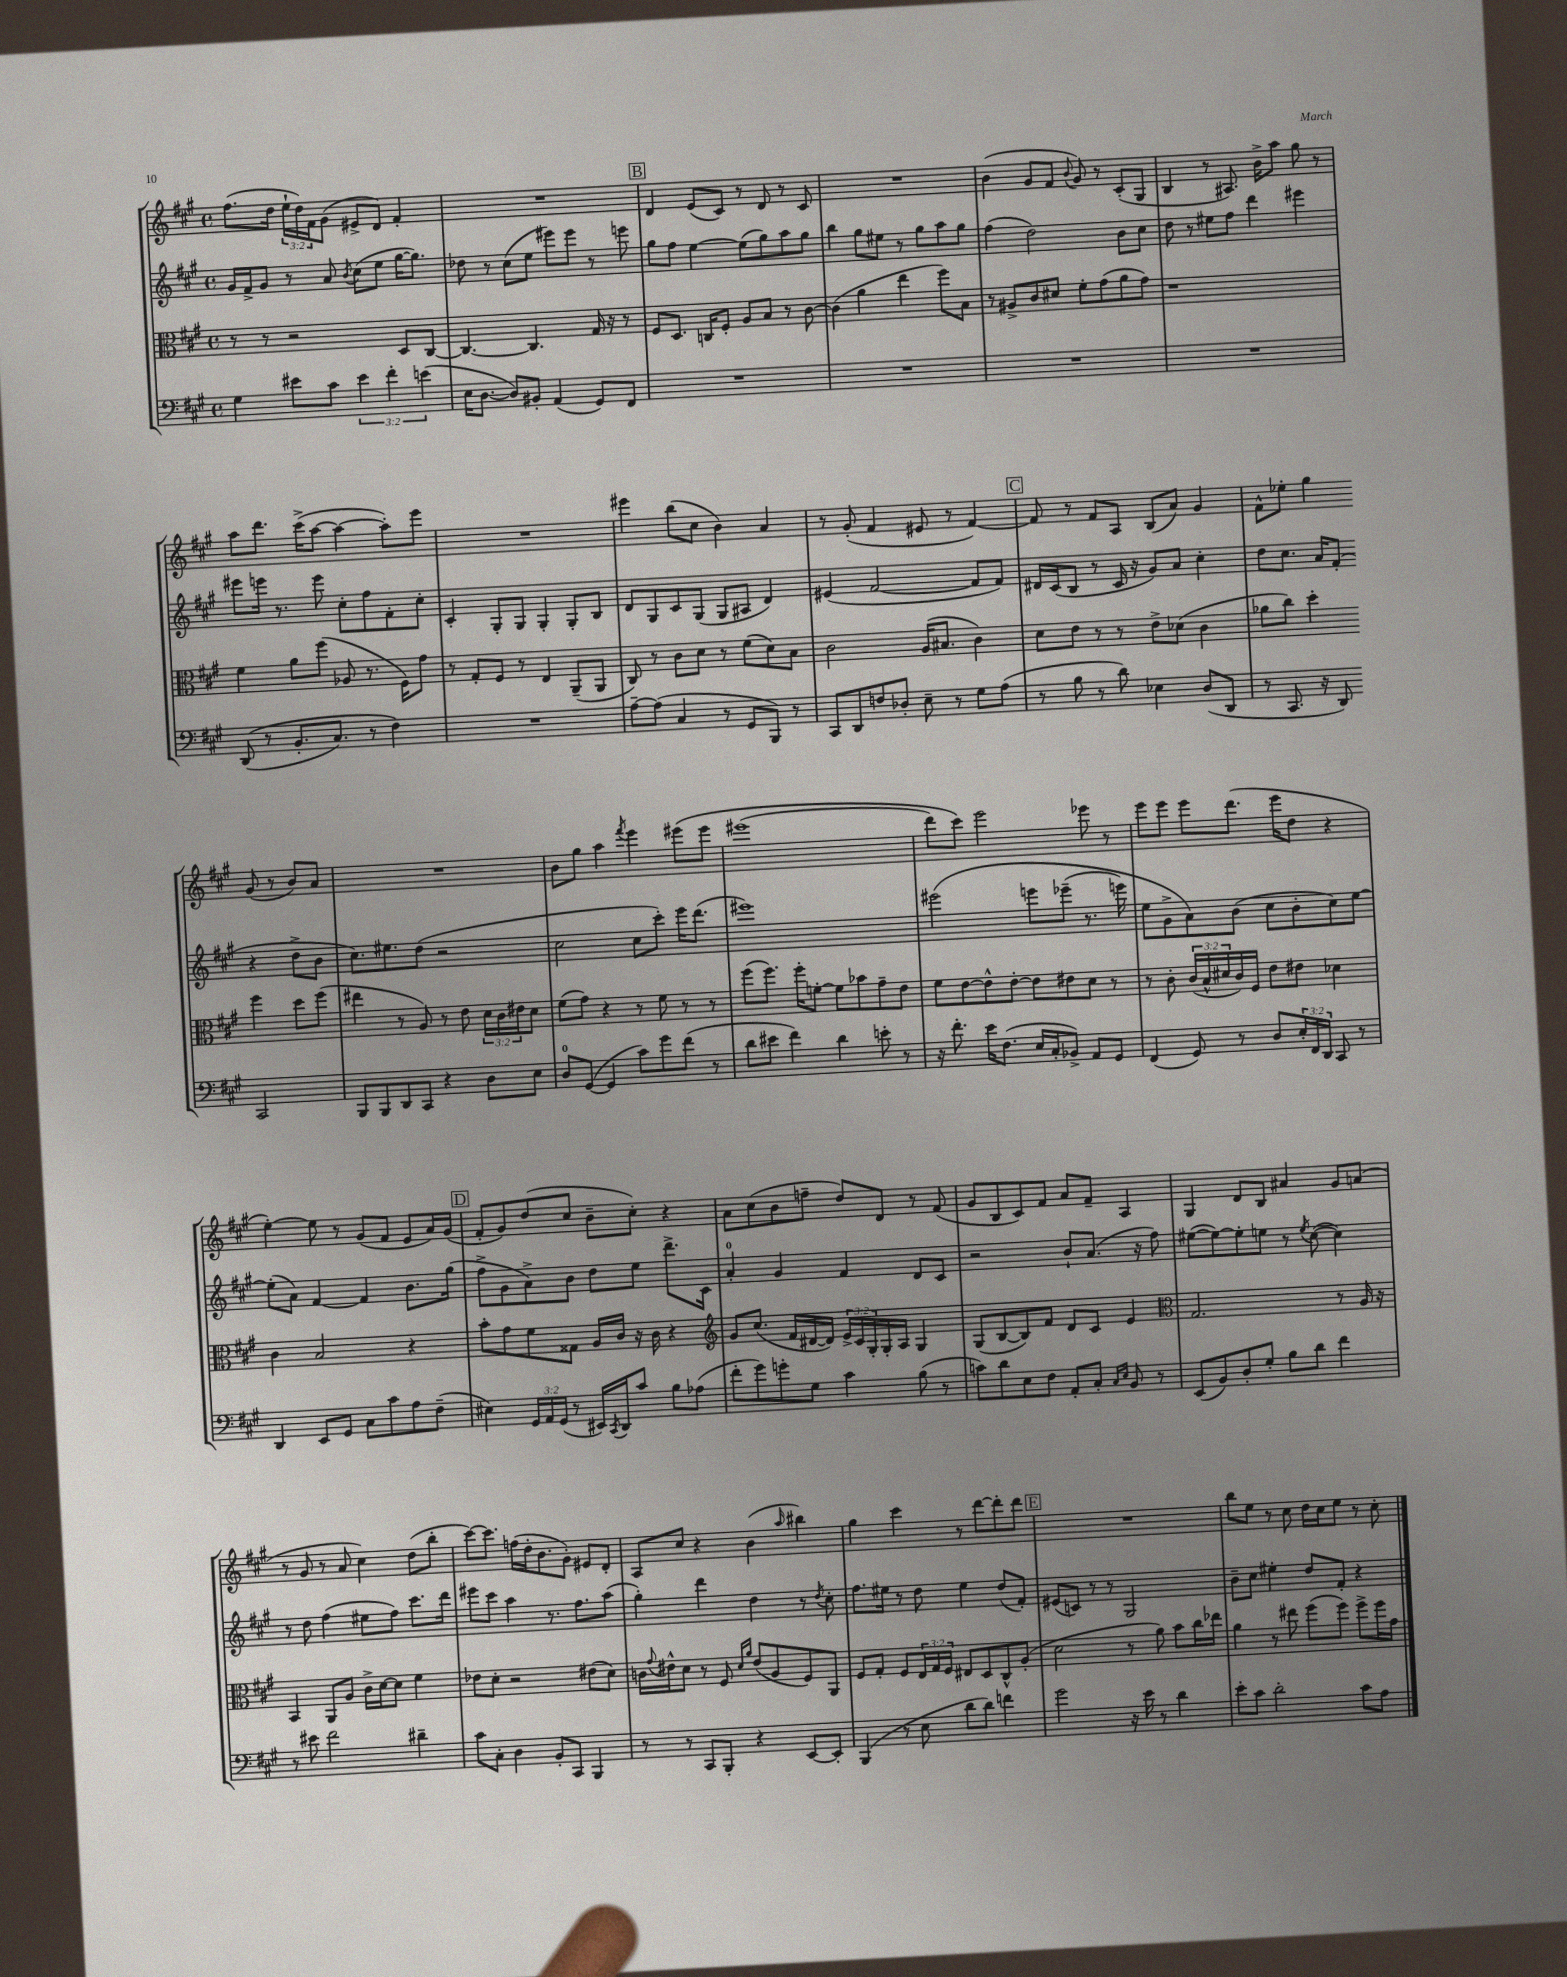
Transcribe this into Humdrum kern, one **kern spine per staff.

**kern	**kern	**kern	**kern
*part4	*part3	*part2	*part1
*staff4	*staff3	*staff2	*staff1
*clefF4	*clefC3	*clefG2	*clefG2
*k[f#c#g#]	*k[f#c#g#]	*k[f#c#g#]	*k[f#c#g#]
*M4/4	*M4/4	*M4/4	*M4/4
*met(c)	*met(c)	*met(c)	*met(c)
=93	=93	=93	=93
4G#\	8r	16g#/LL	(8.ff#\L
.	.	16f#^/J	.
.	8r	8g#/J	.
.	.	.	16dd\Jk
8e#X\L	2r	8r	24ee`\LL
.	.	.	24dd\)
.	.	.	24f#\J
8c#\J	.	8a/	(8g#\J
.	.	8qb/	.
6e#\	.	(8cc#\L	8e#X^/L
.	.	8ee\J	8d/J)
6f#'\	.	.	.
.	8D/L	[16gg#\KL	4f#'/
.	.	8.gg#\J])	.
(6en\	.	.	.
.	[8C#/J	.	.
=94	=94	=94	=94
16E\KL	4.C#/_	8dd-X\	1r
[8.D\J	.	.	.
.	.	8r	.
8D/L])	.	(8cc#\L	.
8BB#X'/J	4.C#/]	8ee\J	.
(4AA/	.	8eee#X\L)	.
.	.	8eee#\J	.
8GG#/L)	16G#/	8r	.
.	16r	.	.
8FF#/J	8r	8eeen\	.
!!LO:REH:place=s1:t=B
=95	=95	=95	=95
1r	8F#/L	8gg#\L	4d/
.	8.D/J	8ff#\J	.
.	.	[4ee\	(8e/L
.	16Cn/KL	.	.
.	8F#'/J	.	8c#/J)
.	8A/L	(8ee\L]	8r
.	8B/J	8gg#\)	8d/
.	8r	8aa\	8r
.	[8c#\	8gg#\J	8c#/
=96	=96	=96	=96
1r	(4c#\]	4bb\	1r
.	4a\	8gg#\L	.
.	.	8ee#X\J	.
.	4ee\	8r	.
.	.	8gg#\L	.
.	8ff#\L)	8aa\	.
.	8B\J	8gg#\J	.
=97	=97	=97	=97
1r	8r	(4ff#\	(4b\
.	8A#X^/L	.	.
.	8c#/	2dd\)	8g#/L
.	8d#X/J	.	8f#/J
.	.	.	8qqb/
.	8f#'\L	.	8g#/)
.	(8g#\	.	8r
.	8a\	8b\L	(8c#'/L
.	8g#\J)	8cc#\J	8G#/J
=98	=98	=98	=98
1r	1r	8dd\	4B/
.	.	8r	.
.	.	8ee#X\L	8r
.	.	8ff#\J	8.A#X/)
.	.	4ddd\	.
.	.	.	16b^\KL
.	.	.	8aa\J
.	.	4eee#X\	8gg#\
.	.	.	8r
!!LO:LB:g=z
=99	=99	=99	=99
((8DD/	4f#\	8eee#X\L	8aa\L
8r	.	16eeen\Jk	8.ddd\J
.	.	8.r	.
8.BB'/L	8a\L	.	.
.	.	.	(16ccc#^\KL
.	(8ff#\J	8eee\	[8aa\J
8.C#/J)	.	.	.
.	8A-X/	8cc#'\L	4aa\_
8r	8.r	8ff#\	.
4F#\)	.	8f#'\	8aa'\L])
.	16F#\KL)	.	.
.	8g#\J	8cc#'\J	8eee\J
=100	=100	=100	=100
1r	8r	4c#'/	1r
.	8G#'/L	.	.
.	8F#/J	8G#'/L	.
.	8r	8G#/J	.
.	4E/	4G#'/	.
.	(8AA~/L	8G#'/L	.
.	8AA/J	8B/J	.
=101	=101	=101	=101
[8A~\L	8C#/)	8d/L	4eee#X\
(8A\J]	8r	8G#/	.
4C#/	8c#\L	8c#/	(8bb\L
.	8d\J	(8G#/J	8cc#\J
8r	8r	8G#/L	4b\)
8GG#/L	(8f#\L	8A#X/J	.
8BBB/J)	8d\)	4d/)	4a/
8r	8B\J	.	.
=102	=102	=102	=102
8CC#/L	2c#\	(4e#X/	8r
8DD/	.	.	(8g#'/
8Fn/	.	[2f#/	4f#/
8D-X'/J	.	.	.
8E~\	(16A/KL	.	8e#X/
.	8.B#X/J	.	.
8r	.	.	8r
8G#\L	4c#\)	8f#/L]	[4f#/)
(8A\J	.	8f#/J)	.
!!LO:REH:place=s1:t=C
=103	=103	=103	=103
8r	8d\L	16d#X/LL	8f#/]
.	.	(16c#/J	.
8B\	8e\J	8B/J	8r
8r	8r	8r	8f#/L
8d\)	8r	16c#/	8A/J
.	.	16r	.
4E-X\	8e^\L	8g#/L)	(8B/L
.	(8d-X\J	8a/J	8a/J)
(8D/L	4c#\	4cc#'\	4g#/
8DD/J	.	.	.
=104	=104	=104	=104
8r	8a-X\L	8dd\L	8f#^^\L
8.CC#/	8cc#\J)	8.cc#\J	8ee-X'\J
.	4dd'\	.	4gg#\
16r	.	16a/KL	.
8DD/)	.	(8f#'/J	.
2CC#/	4ff#\	4r	(8g#/
.	.	.	8r
.	8dd\L	8dd^\L	8b/L)
.	(8ff#\J	8b\J	8a/J
!!LO:LB:g=z
=105	=105	=105	=105
8BBB/L	4ee#X\	8.cc#\L)	1r
8BBB/	.	.	.
.	.	8.ee#X\	.
8DD/	8r	.	.
8CC#/J	8A/)	(8dd\J	.
4r	8r	2r	.
.	8e\	.	.
8D\L	24d\LL	.	.
.	24c#\	.	.
.	24e#X\J	.	.
8E\J	8d\J	.	.
=106	=106	=106	=106
8D/L	(8f#\L	2cc#\	8b\L
([8GG#/J	8g#\J)	.	8gg#\J
4GG#/]	4r	.	4aa\
.	.	.	8qfff#/
8c#\L)	8r	8cc#\L	4eee\
8g#\	8f#\	8ccc#'\J)	.
(8f#\J	8r	16eee\KL	(8eee#X\L
.	.	(8.ddd\J	.
8r	8r	.	8eee#\J
=107	=107	=107	=107
8d\L	(8ff#\L	1eee#X)	(1eee#X
8e#X\J	8.ff#\J)	.	.
4f#\)	.	.	.
.	16ff#'\KL	.	.
.	[8fn'\J	.	.
4d\	8f\L]	.	.
.	8b-X\	.	.
8en'\	8g#~\	.	.
8r	8e\J	.	.
=108	=108	=108	=108
16r	8f#\L	(2eee#X\	8ddd\L)
8.f#'\	.	.	.
.	[8e\	.	8ccc#\J)
16e\KL	8e^^\]	.	2eee\
(8.F#\J	.	.	.
.	[8e'\J	.	.
16E/LL	8e\L]	8eeen\L	.
16C#'/J	.	.	.
8BB-X^/J)	8e#X\	(8eee-X~\J	.
8AA/L	8d\J	8.r	8eee-X\
8GG#/J	8r	.	8r
.	.	16eeen\)	.
=109	=109	=109	=109
(4FF#/	8r	8ee\L	8eee\L
.	8c#'\	8g#^\	8eee\J
8GG#/)	(24c#/LL	8a\)	8eee\L
.	24B^^/	.	.
.	24d#X/	.	.
8r	16c#/)	(8b\J	(8.ddd\J
.	16F#/JJ	.	.
8D/L	8e\L	8cc#\L	.
.	.	.	16eee\KL
24E'/L	8e#X\J	8b'\	8dd\J
24FF#/	.	.	.
24DD/JJ	.	.	.
8CC#/	4d-X\	8cc#\)	4r
8r	.	[8ee\J	.
!!LO:LB:g=z
=110	=110	=110	=110
4DD/	4c#\	(8ee'\L]	[4ee'\)
.	.	8a\J)	.
8EE/L	2B/	[4f#/	8ee\]
8GG#/J	.	.	8r
8C#\L	.	4f#/]	(8g#/L
8c#\	.	.	8f#/J
8A\	4r	8.b\L	8e/L
(8F#~\J	.	.	16a/L)
.	.	(16gg#\Jk	(16g#/JJ
!!LO:REH:place=s1:t=D
=111	=111	=111	=111
4E#X\)	8b'\L	8ff#^\L	8f#'/L
.	8g#\	8g#\	8g#/)
24GG#/LL	8f#\	8a^\)	(8dd/
24AA/	.	.	.
(24GG#/JJ	.	.	.
8r	8G##X\J	8b\J	8cc#/J
16EE#X/LL)	16A/LL	8dd\L	8b~\L
8qCC#/	.	.	.
16DD/J	16c#/JJ	.	.
8c#/J	16r	8ee\J	8cc#'\J)
.	16c#\	.	.
8B\L	4r	8.ddd^\L	4r
(8A-X\J	.	.	.
.	.	16c#\Jk	.
=112	=112	=112	=112
*	*clefG2	*	*
8f#'\L	8g#/L	4a'/	8a\L
8g#\)	(8.cc#/J	.	(8cc#\
8gn'\	.	4g#/	8b\
.	16f#/LL	.	.
8G#\J	[16d#X/	.	8ffn~\J
.	16d#/JJ])	.	.
4c#\	24e^/LL	4f#/	8dd/L)
.	24c#/	.	.
.	24G#'/	.	.
.	16G#'/	.	8d/J
.	16A/JJ	.	.
(8B\	4G#/	8d/L	8r
8r	.	8c#/J	(8f#/
=113	=113	=113	=113
8cn\L)	(8G#/L	2r	8g#/L
8d\	[8B/	.	8B/
8E\	8B/])	.	8c#/)
8F#\J	8f#/J	.	8f#/J
8AA'/L	8d/L	8b`/L	8a/L
8C#'/J	8c#/J	(8.a/J	8f#~/J
16qqC#/LL	.	.	.
16qqE/JJ	.	.	.
8BB/	4e/	.	4A/
.	.	16r	.
8r	.	8ff#\)	.
=114	=114	=114	=114
*	*clefC3	*	*
(8EE/L	2.G#/	([8ee#X\L	4G#/
8BB/)	.	8ee#\_)	.
8D'/	.	8ee#'\]	8d/L
8G#'/J	.	8een\J	8B/J
8B\L	.	8r	4a#X/
.	.	8qee/	.
8d\J	.	([8cc#\	.
4f#\	8r	4cc#\])	8g#/L
.	16A/	.	(8an/J
.	16r	.	.
!!LO:LB:g=z
=115	=115	=115	=115
8r	4BB/	8r	8r
8e#X\	.	8dd\	8g#/
2f#\	8AA/L	(4ff#\	8r
.	8A/J	.	8a/
.	16c#^\LL	8ee#X\L	4cc#\)
.	[16d\J	.	.
.	8d\J]	8ff#\J)	.
4d#X~\	4f#\	8.ccc#\L	(8dd\L
.	.	.	8bb'\J
.	.	16ddd\Jk	.
=116	=116	=116	=116
8c#\L	8e-X\L	8eee#X\L	[8ccc#\L)
8C#'\J	8d'\J	8ccc#\J	8.ccc#\J]
4D\	2r	4aa\	.
.	.	.	(16ffn\LL
.	.	.	16dd'\J
.	.	.	8.b\
8BB'/L	.	8.r	.
8CC#/J	.	.	8g#'\J)
.	.	8.ff#\L	.
4BBB/	(8e#X\L	.	8e#X/L
.	8d\J)	(8aa\J	8d'/J
=117	=117	=117	=117
8r	16cn\LL	4gg#'\)	8A/L
.	8qqg#/	.	.
.	16e#X^^\J	.	.
8r	8d\J	.	8cc#/J
8CC#/L	8r	4ddd\	4r
8BBB'/J	8F#/	.	.
.	16qqd/LL	.	.
.	16qqa/JJ	.	.
4r	(8e#/L	4dd\	(4b\
.	8A/	.	.
.	.	.	16qqaa/
[8EE/L	8F#/)	8r	4bb#X\)
.	.	8qdd/	.
8EE'/J]	8AA/J	8cc#'\	.
=118	=118	=118	=118
(4BBB/	8F#/L	8.ff#\L	4gg#\
.	8G#'/J	.	.
.	.	16ee#X\Jk	.
8r	8F#/L	8r	4ccc#\
8E\	24E/L	8dd\	.
.	24G#/	.	.
.	24F#/JJ	.	.
8d\L	8E#X/L	4ee#\	8r
8d\J)	8D/	.	[8ddd\L
4fn\	8C#^^/	(8dd/L	8ddd'\]
.	(8A'/J	8f#'/J)	8ddd\J
!!LO:REH:place=s1:t=E
=119	=119	=119	=119
2g#\	2d\	(8e#X/L	1r
.	.	8cn/J)	.
.	.	8r	.
.	.	8r	.
16r	8r	2G#/	.
16e\	.	.	.
8r	8a\)	.	.
4d\	8b\L	.	.
.	16cc#\L	.	.
.	16ee-X\JJ	.	.
=120	=120	=120	=120
8e'\L	4a\	8b~\L	8bb\L
8c#\J	.	8cc#\J	8ee\J
2d'\	8r	4ee#X'\	8r
.	8ee#X\	.	8cc#\
.	(8ff#\L	8dd/L	16dd\LL
.	.	.	16cc#\J
.	8ff#\J)	8f#'/J	8ee\J
8c#\L	8ff#^\L	4r	8r
8A\J	16ff#\L	.	8cc#'\
.	16g#\JJ	.	.
==	==	==	==
*-	*-	*-	*-
